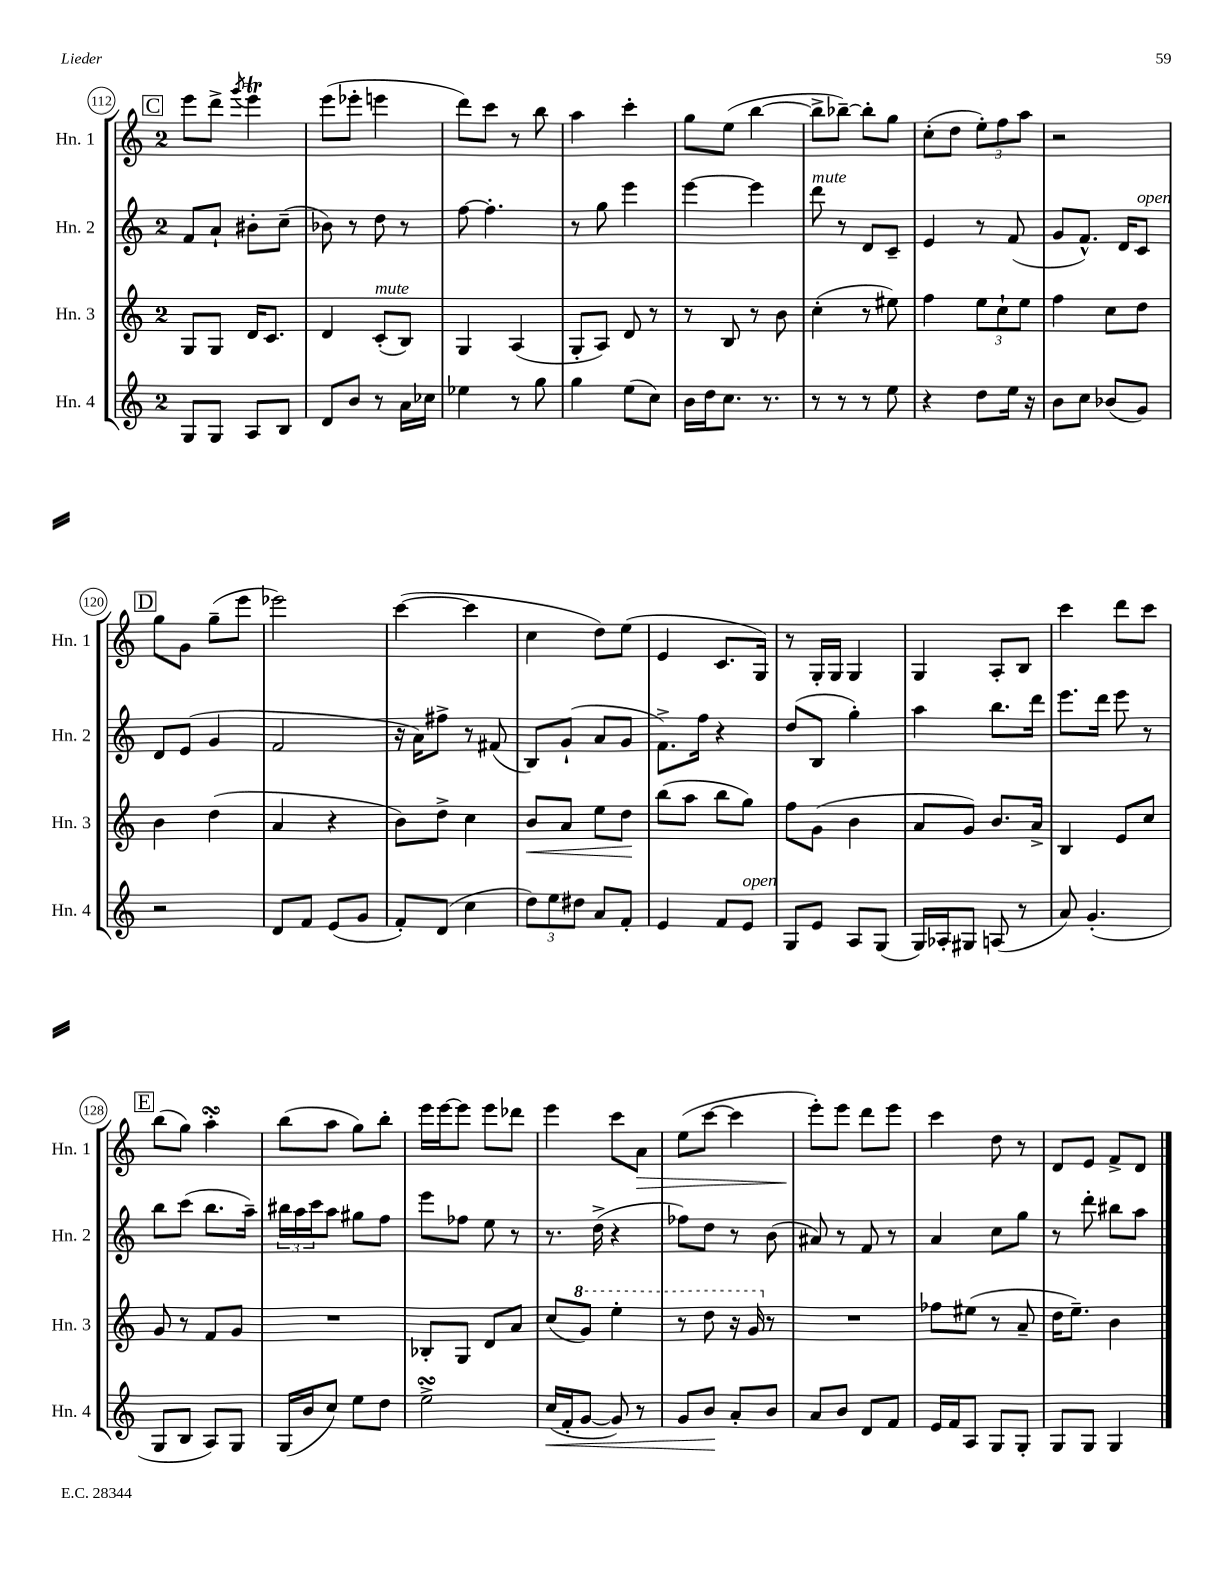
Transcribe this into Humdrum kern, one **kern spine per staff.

**kern	**kern	**kern	**kern
*staff4	*staff3	*staff2	*staff1
*clefG2	*clefG2	*clefG2	*clefG2
*k[]	*k[]	*k[]	*k[]
*M2/4	*M2/4	*M2/4	*M2/4
8G	8G	8f	8eee
8G	8G	8a`	8ddd^
.	.	.	8qggg
8A	16d	8b#'	4eee
.	8.c	.	.
8B	.	(8cc~	.
=	=	=	=
8d	4d	8b-)	(8eee
8b	.	8r	8eee-'
8r	(8c'	8dd	4eee
16a	8B)	8r	.
16cc-	.	.	.
=	=	=	=
4ee-	4G	[8ff	8ddd)
.	.	4.ff']	8ccc
8r	(4A	.	8r
8gg	.	.	8bb
=	=	=	=
4gg	8G'	8r	4aa
.	8A)	8gg	.
(8ee	8d	4eee	4ccc'
8cc)	8r	.	.
=	=	=	=
16b	8r	[4eee	8gg
16dd	.	.	.
8.cc	8B	.	(8ee
.	8r	4eee]	[4bb
8.r	.	.	.
.	8b	.	.
=	=	=	=
8r	(4cc'	8ddd	8bb^]
8r	.	8r	[8bb-~)
8r	8r	8d	8bb-']
8ee	8ee#)	8c~	8gg
=	=	=	=
4r	4ff	4e	(8cc'
.	.	.	8dd
8dd	12ee	8r	12ee')
.	12cc`	.	12ff
16ee	.	(8f	.
.	12ee	.	12aa
16r	.	.	.
=	=	=	=
8b	4ff	8g	2r
8cc	.	8.f^^)	.
(8b-	8cc	.	.
.	.	16d	.
8g)	8dd	8c	.
=	=	=	=
2r	4b	8d	8gg
.	.	(8e	8g
.	(4dd	4g	(8gg~
.	.	.	8eee
=	=	=	=
8d	4a	2f	2eee-)
8f	.	.	.
(8e	4r	.	.
8g	.	.	.
=	=	=	=
8f')	8b)	16r	([4ccc
.	.	16a)	.
(8d	8dd^	8ff#^	.
4cc	4cc	8r	4ccc]
.	.	(8f#	.
=	=	=	=
12dd)	8b	8B)	4cc
12ee	.	.	.
.	8a	(8g`	.
12dd#	.	.	.
8a	8ee	8a	8dd)
8f'	8dd	8g	(8ee
=	=	=	=
4e	(8bb	8.f^)	4e
.	8aa	.	.
.	.	16ff	.
8f	8bb	4r	8.c
8e	8gg)	.	.
.	.	.	16G)
=	=	=	=
8G	8ff	(8dd	8r
8e	(8g	8B	16G'
.	.	.	16G
8A	4b	4gg')	4G
(8G	.	.	.
=	=	=	=
16G)	8a	4aa	4G
16A-'	.	.	.
8G#	8g)	.	.
(8A	8.b	8.bb	8A'
8r	.	.	8B
.	16a^	16ddd	.
=	=	=	=
8a)	4B	8.eee	4ccc
(4.g'	.	.	.
.	.	16ddd	.
.	8e	8eee	8ddd
.	8cc	8r	8ccc
=	=	=	=
8G	8g	8bb	(8bb
8B	8r	(8ccc	8gg)
8A)	8f	8.bb	4aa'
8G	8g	.	.
.	.	16aa~)	.
=	=	=	=
(16G	2r	24bb#	(8bb
.	.	24aa	.
16b	.	.	.
.	.	24ccc	.
8cc)	.	8aa	8aa
8ee	.	8gg#	8gg)
8dd	.	8ff	8bb'
=	=	=	=
2ee^	8B-'	8eee	16eee
.	.	.	[16eee
.	8G	8ff-	8eee]
.	8d	8ee	8eee
.	8a	8r	8ddd-
=	=	=	=
(16cc	(8cc	8.r	4eee
16f'	.	.	.
[8g	8gg)	.	.
.	.	(16dd^	.
8g])	4eee'	4r	8ccc
8r	.	.	8a
=	=	=	=
8g	8r	8ff-)	(8ee
8b	8ddd	8dd	[8ccc
8a'	16r	8r	4ccc]
.	16gg	.	.
8b	8r	(8b	.
=	=	=	=
8a	2r	8a#)	8eee')
8b	.	8r	8eee
8d	.	8f	8ddd
8f	.	8r	8eee
=	=	=	=
16e	8ff-	4a	4ccc
16f	.	.	.
8A	(8ee#	.	.
8G	8r	8cc	8dd
8G'	8a~	8gg	8r
=	=	=	=
8G	16dd	8r	8d
.	8.ee~)	.	.
8G	.	8ddd'	8e
4G	4b	8bb#	8f^
.	.	8aa	8d
==	==	==	==
*-	*-	*-	*-
